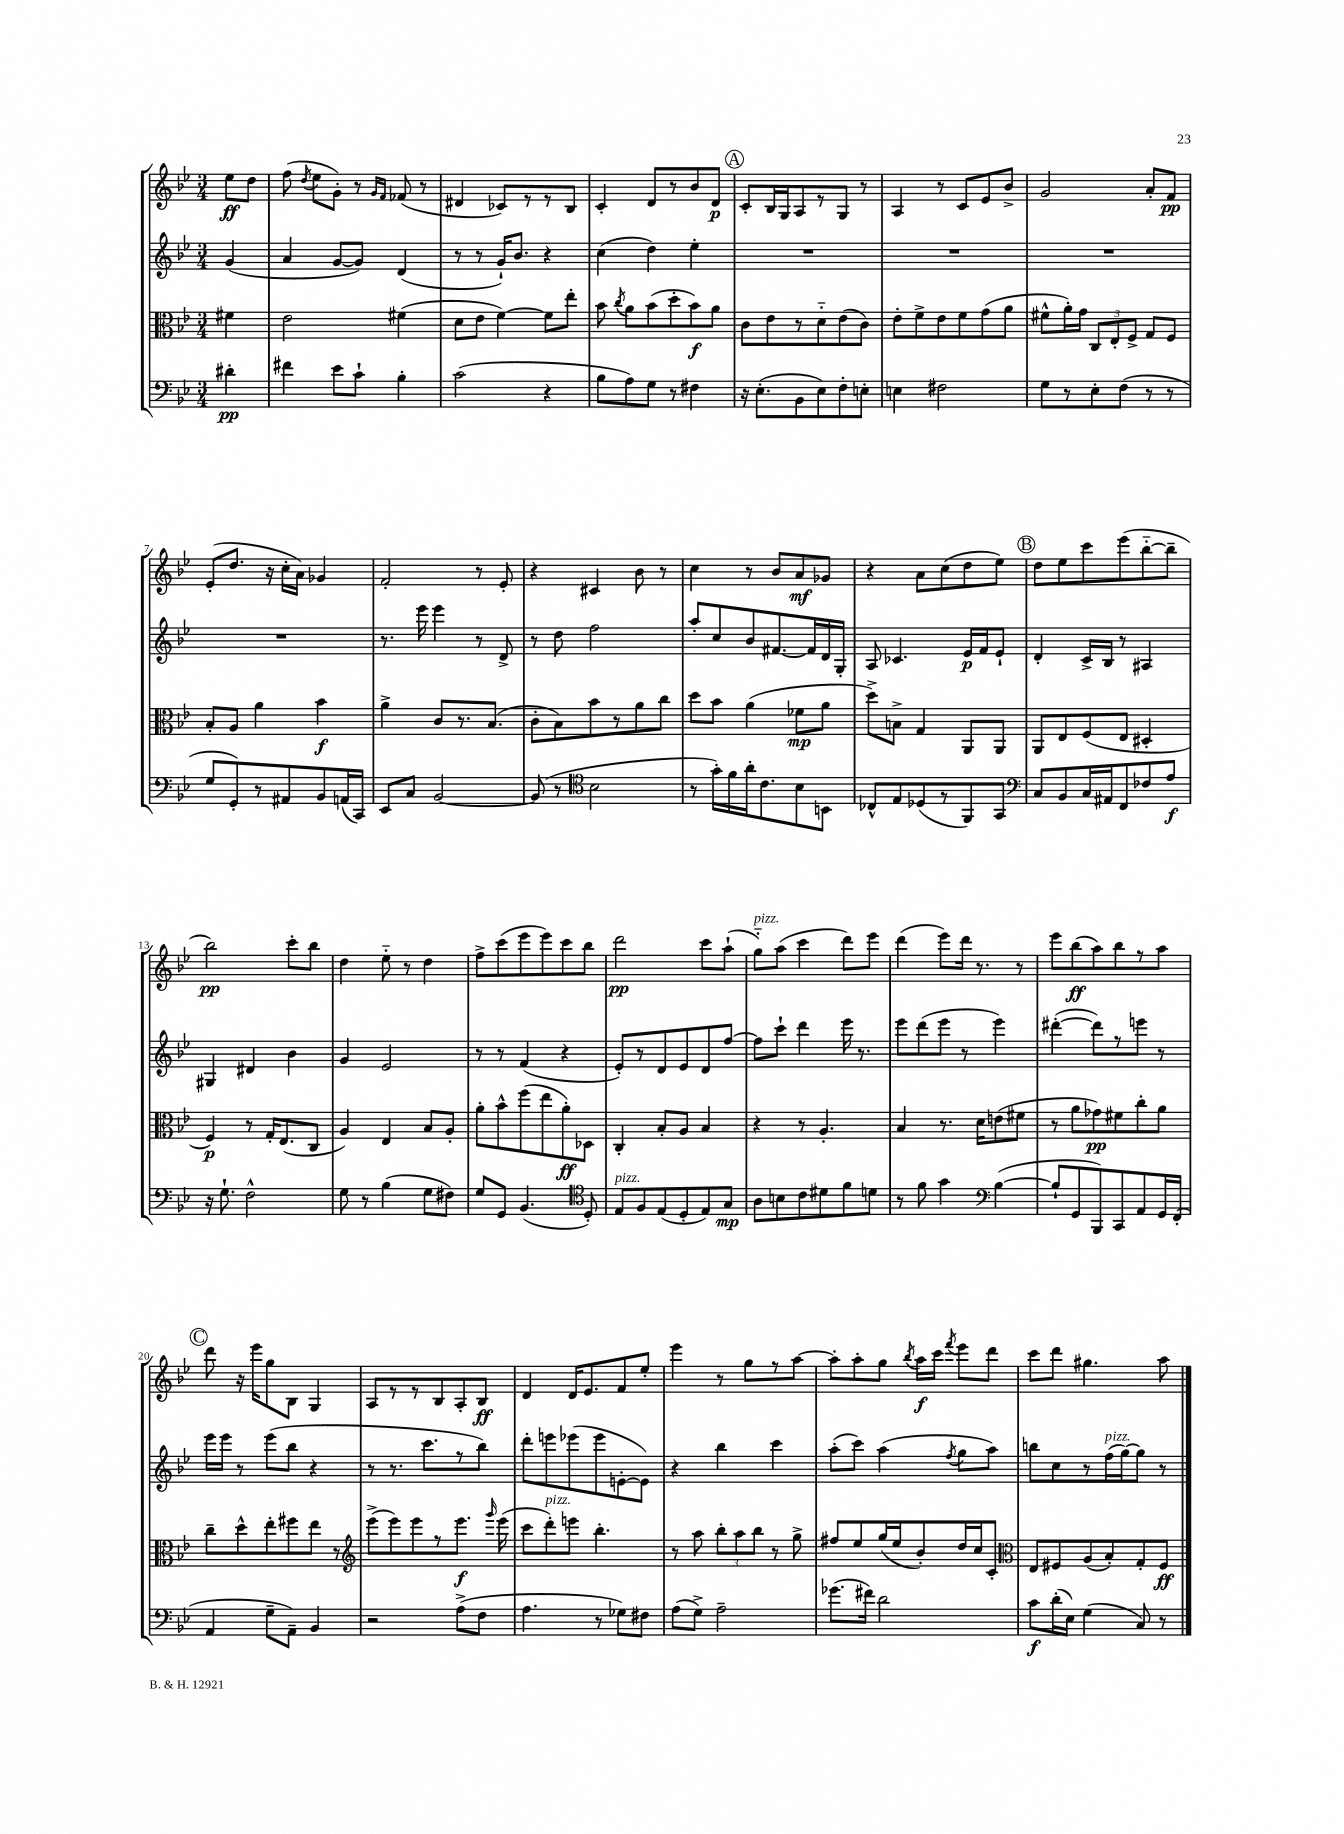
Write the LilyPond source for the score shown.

<<
\new StaffGroup <<
\new Staff = "s0" {
    \clef treble \key bes \major \numericTimeSignature \time 3/4 \partial 4
    \autoBeamOff ees''8[\ff d''8] |
    f''8( \acciaccatura { d''8 } ees''8[ g'8]-.) r8 \grace { g'16[ f'16] } fes'8( r8 |
    dis'4 ces'8[) r8 r8 bes8] |
    c'4-. d'8[ r8 bes'8 d'8]\p |
    \mark \markup { \circle "A" } c'8[-. bes16 g16 a8 r8 g8] r8 |
    a4 r8 c'8[ ees'8 bes'8]-> |
    g'2 a'8[-. f'8]\pp |
    ees'8[-.( d''8.] r16 c''16[-. a'16]) ges'4 |
    f'2-. r8 ees'8-. |
    r4 cis'4 bes'8 r8 |
    c''4 r8 bes'8[ a'8\mf ges'8] |
    r4 a'8[ c''8( d''8 ees''8]) |
    \mark \markup { \circle "B" } d''8[ ees''8 c'''8 ees'''8( bes''8~-_ bes''8]-- |
    bes''2\pp) c'''8[-. bes''8] |
    d''4 ees''8-_ r8 d''4 |
    f''8[-> c'''8( ees'''8 ees'''8) c'''8 bes''8] |
    d'''2\pp c'''8[ a''8]-!( |
    g''8[-_^\markup { \italic "pizz." }) a''8]( c'''4 d'''8[) ees'''8] |
    d'''4( ees'''8[) d'''16] r8. r8 |
    ees'''8[ bes''8\ff( a''8) bes''8 r8 a''8] |
    \mark \markup { \circle "C" } d'''8 r16 ees'''16[ g''8 bes8] g4 |
    a8[ r8 r8 bes8 a8-. bes8]\ff |
    d'4 d'16[ ees'8. f'8 ees''8]-. |
    ees'''4 r8 g''8[ r8 a''8]~ |
    a''8[-. a''8-. g''8] \acciaccatura { bes''8 } a''16[\f c'''16] \acciaccatura { f'''8 } ees'''8[ d'''8] |
    c'''8[ d'''8] gis''4. a''8 \bar "|." |
}
\new Staff = "s1" {
    \clef treble \key bes \major \numericTimeSignature \time 3/4 \partial 4
    \autoBeamOff g'4( |
    a'4 g'8[~ g'8]) d'4( |
    r8 r8 g'16[-!) bes'8.] r4 |
    c''4( d''4) ees''4-. |
    \mark \markup { \circle "A" } R2. |
    R2. |
    R2. |
    R2. |
    r8. ees'''16 ees'''4 r8 d'8-> |
    r8 d''8 f''2 |
    a''8[-. c''8 bes'8 fis'8.~ fis'16 d'16 g16]-. |
    a8 ces'4. ees'16[\p f'16 ees'8]-! |
    \mark \markup { \circle "B" } d'4-. c'16[-> bes16] r8 ais4 |
    gis4 dis'4 bes'4 |
    g'4 ees'2 |
    r8 r8 f'4( r4 |
    ees'8[-.) r8 d'8 ees'8 d'8 f''8]~ |
    f''8[ c'''8]-! d'''4 ees'''16 r8. |
    ees'''8[ d'''8( ees'''8] r8 ees'''4) |
    dis'''4~-.( dis'''8[) r8 e'''8] r8 |
    \mark \markup { \circle "C" } ees'''16[ ees'''16] r8 ees'''8[( bes''8] r4 |
    r8 r8. c'''8.[ r8 bes''8]) |
    d'''8[-. e'''8 ees'''8( ees'''8 e'8~-. e'8]) |
    r4 bes''4 c'''4 |
    a''8[-.( c'''8]) a''4( \acciaccatura { f''8 } g''8[ a''8]) |
    b''8[ c''8 r8 f''16^\markup { \italic "pizz." }( g''16~) g''8] r8 \bar "|." |
}
\new Staff = "s2" {
    \clef alto \key bes \major \numericTimeSignature \time 3/4 \partial 4
    \autoBeamOff fis'4 |
    ees'2 fis'4( |
    d'8[ ees'8] f'4~) f'8[ ees''8]-. |
    bes'8 \acciaccatura { c''8 } a'8[ bes'8( d''8-. bes'8\f) a'8] |
    \mark \markup { \circle "A" } c'8[ ees'8 r8 d'8-_ ees'8( c'8]) |
    ees'8[-. f'8-> ees'8 f'8 g'8( a'8] |
    fis'8[-^ a'16-.) g'16] \tuplet 3/2 { c8[ ees8-. f8]-> } g8[ f8] |
    bes8[-. a8] a'4 bes'4\f |
    a'4-> c'8[ r8. bes8.]( |
    c'8[-. bes8) bes'8 r8 a'8 c''8] |
    d''8[ bes'8] a'4( fes'8[\mp a'8] |
    d''8[->) b8]-> g4 a,8[ a,8] |
    \mark \markup { \circle "B" } a,8[ ees8 f8( ees8] dis4-. |
    f4\p) r8 g16[-. ees8.( c8] |
    a4) ees4 bes8[ a8]-. |
    a'8[-. bes'8-^ f''8( ees''8 a'8-.\ff) des8] |
    c4-. bes8[-. a8] bes4 |
    r4 r8 a4.-. |
    bes4 r8. d'16[ e'8( fis'8] |
    r8 a'8[ ges'8\pp) fis'8 c''8-. a'8] |
    \mark \markup { \circle "C" } c''8[-- d''8-^ ees''8-. fis''8 ees''8] r8 |
    \clef treble ees'''8[->( ees'''8) ees'''8 r8 ees'''8.]\f \grace { g'''16 } ees'''16( |
    c'''8[ d'''8-.^\markup { \italic "pizz." }) e'''8] bes''4.-. |
    r8 a''8 \tuplet 3/2 { bes''8[-. a''8 bes''8] } r8 g''8-> |
    fis''8[ ees''8 g''16( ees''16 bes'8-.) d''16 c''16 c'8]-. |
    \clef alto ees8[ fis8 a8( bes8-.) g8-. fis8]\ff \bar "|." |
}
\new Staff = "s3" {
    \clef bass \key bes \major \numericTimeSignature \time 3/4 \partial 4
    \autoBeamOff dis'4-.\pp |
    fis'4 ees'8[ c'8]-! bes4-. |
    c'2( r4 |
    bes8[ a8) g8] r8 fis4 |
    \mark \markup { \circle "A" } r16 ees8.[-.( bes,8 ees8) f8-. e8]-. |
    e4 fis2 |
    g8[ r8 ees8-. f8]( r8 r8 |
    g8[ g,8-.) r8 ais,8 bes,8 a,16( c,16]) |
    ees,8[ c8] bes,2~ |
    bes,8( r8 \clef tenor bes2 |
    r8 g'16[-.) f'16 a'16-. c'8. bes8 b,8] |
    ces8[-^ ees8 des8( r8 f,8) g,8] |
    \mark \markup { \circle "B" } \clef bass c8[ bes,8 c16 ais,16 f,8 fes8 a8]\f |
    r16 g8.-! f2-^ |
    g8 r8 bes4( g8[ fis8]) |
    g8[ g,8] bes,4.( \clef tenor d8-.) |
    ees8[^\markup { \italic "pizz." } f8 ees8( d8-. ees8) g8]\mp |
    a8[ b8 c'8 dis'8 f'8 d'8] |
    r8 f'8 g'4 \clef bass bes4~( |
    bes8[-! g,8 bes,,8) c,8 a,8 g,16 f,16]-.( |
    \mark \markup { \circle "C" } a,4 g8[-- a,8]--) bes,4 |
    r2 a8[->( f8] |
    a4. r8 ges8[) fis8] |
    a8[( g8]->) a2-- |
    ges'8.[( fis'16]) d'2 |
    c'8[\f d'16-.( ees16]) g4( c8) r8 \bar "|." |
}
>>
>>
